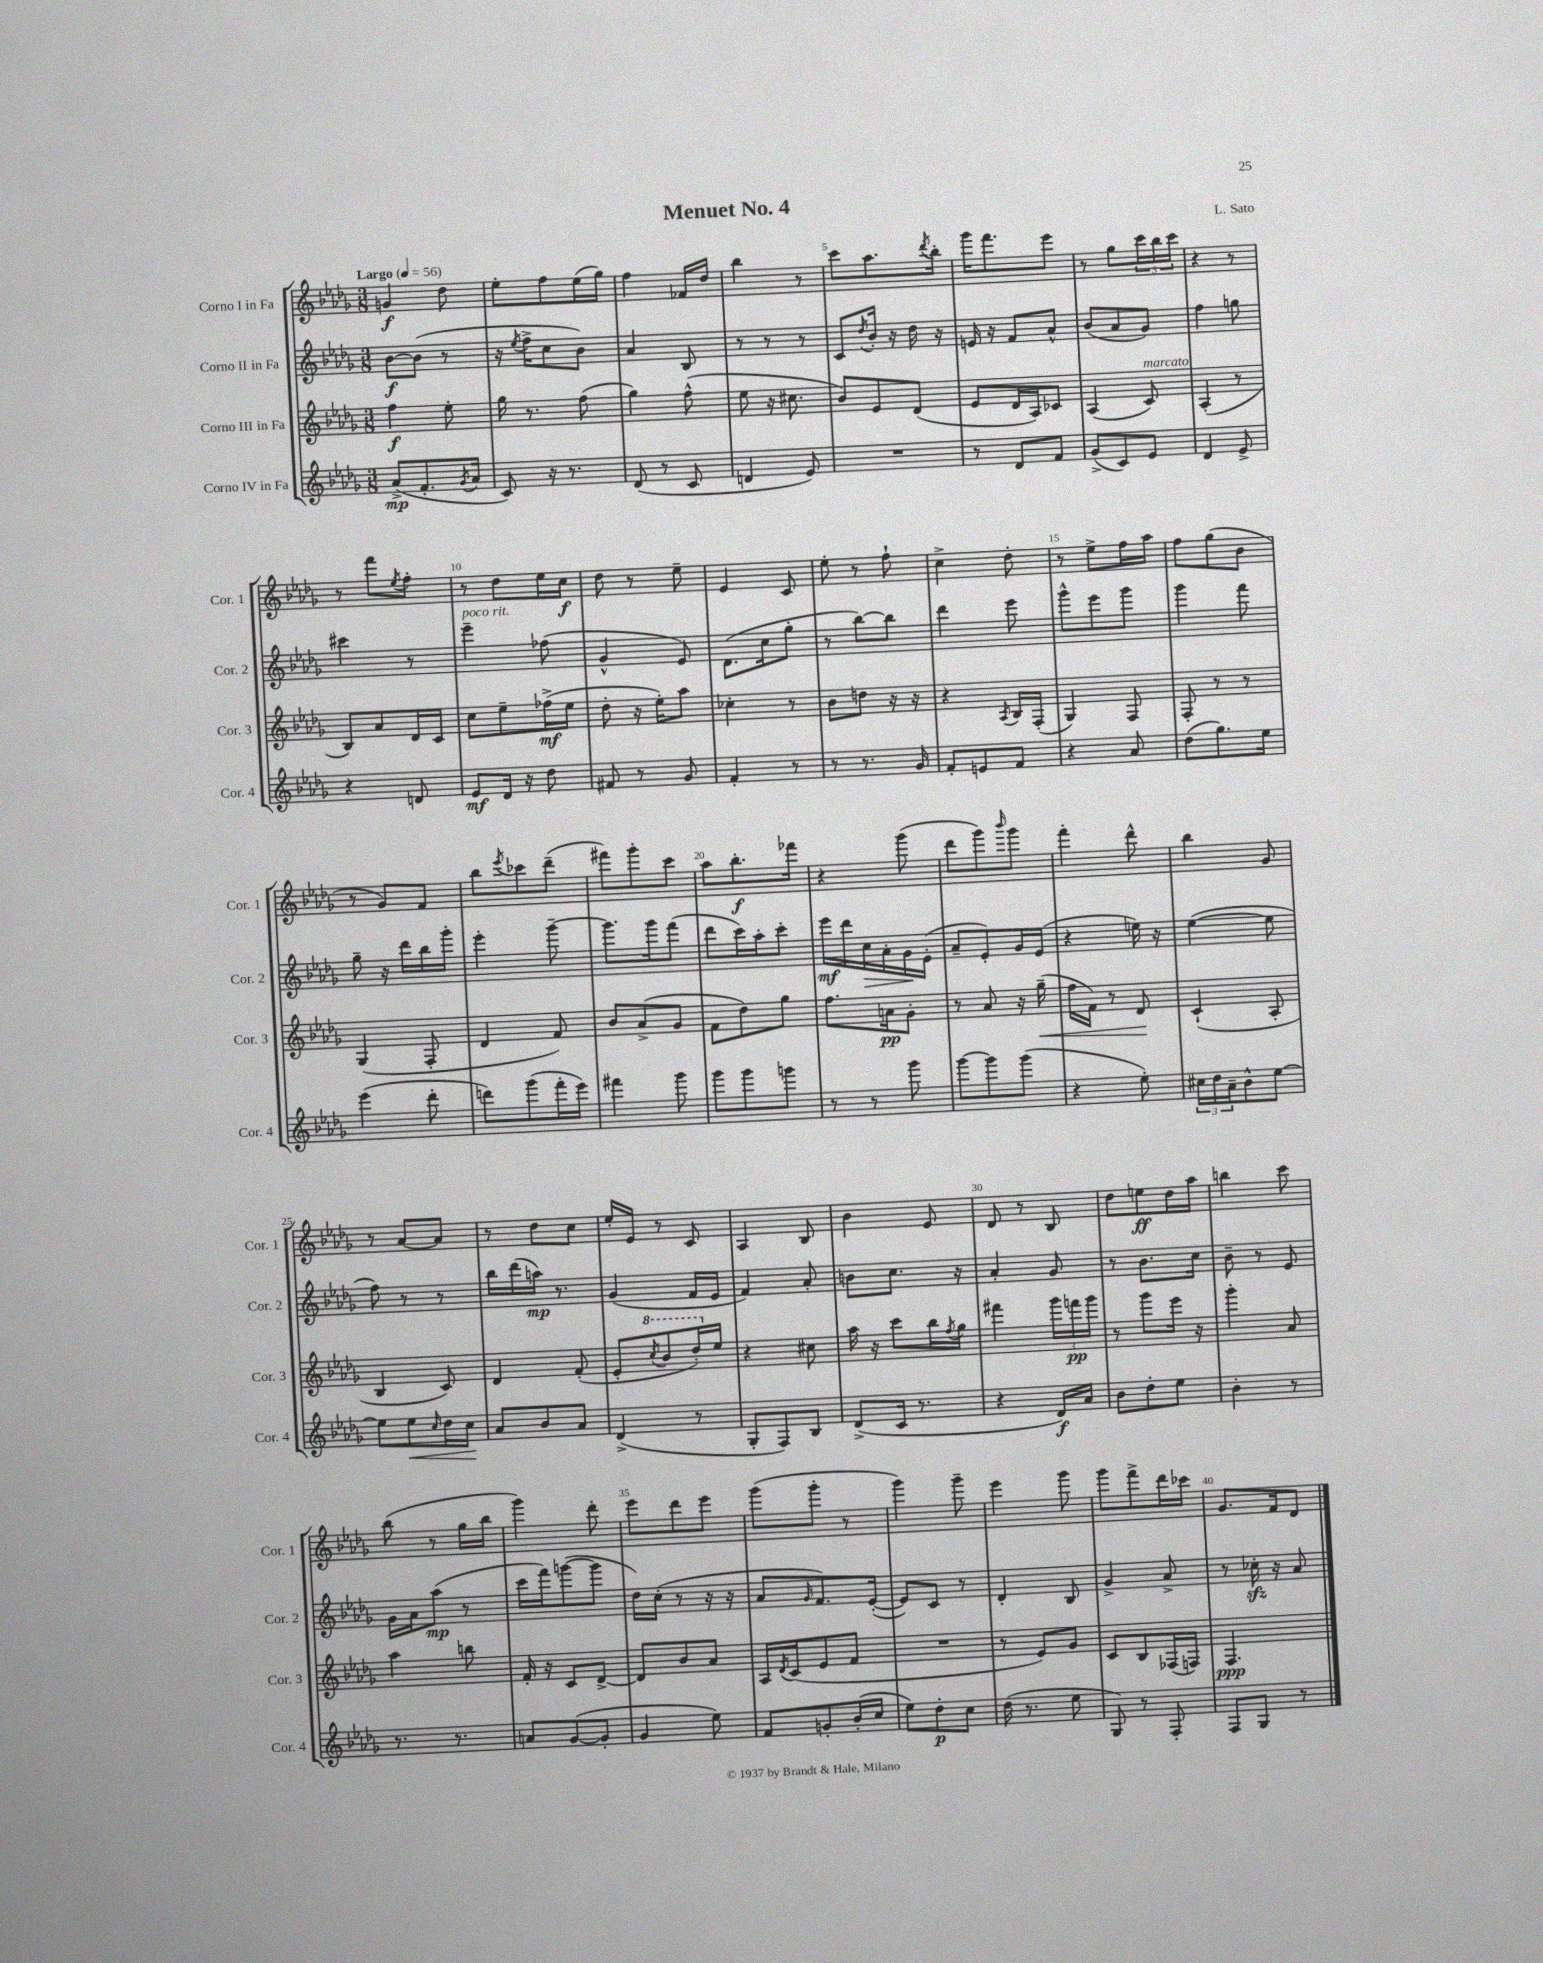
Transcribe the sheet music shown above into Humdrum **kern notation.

**kern	**kern	**kern	**kern
*staff4	*staff3	*staff2	*staff1
*clefG2	*clefG2	*clefG2	*clefG2
*k[b-e-a-d-g-]	*k[b-e-a-d-g-]	*k[b-e-a-d-g-]	*k[b-e-a-d-g-]
*M3/8	*M3/8	*M3/8	*M3/8
*MM56	*MM56	*MM56	*MM56
(8a-^	4ff	[8b-	4g
8.f'	.	(8b-]	.
.	8ee-'	8r	8dd-
8qg-	.	.	.
16a-	.	.	.
=	=	=	=
8c)	16gg-	16r	8ee-'
.	.	8qee-	.
.	8.r	16ff^	.
16r	.	8cc	8ff
8.r	.	.	.
.	(8ff	8b-)	(16ee-
.	.	.	16gg-)
=	=	=	=
(8d-	4gg-)	4a-	4ff
8r	.	.	.
8c	(8ff^^	8B-	16f-
.	.	.	16dd-
=	=	=	=
4d	8ee-	8r	4bb-
.	16r	8r	.
.	8.cc#	.	.
8e-)	.	8r	8r
=	=	=	=
4.r	8b-)	8c	8ccc
.	.	8qdd-	.
.	8e-	16b-'	8.aa-
.	.	16r	.
.	(8d-	16dd-	.
.	.	.	8qddd-
.	.	16r	16bb-'
=	=	=	=
8r	8e-	16e	16ggg-
.	.	16r	8.fff
8d-	16d-	8f	.
.	16A-)	.	.
8f	8c-	8a-^^	8eee-
=	=	=	=
(8g-^	(4A-	(8b-	8r
8c)	.	8a-	8gg-
8e-	8c)	8g-)	24ccc
.	.	.	24bb-
.	.	.	24ccc
=	=	=	=
4d-	(4A-'	4ff	4r
8e-^	8r	8gg	8r
=	=	=	=
4r	8B-)	4ccc#	8r
.	8a-	.	8fff
.	.	.	8qee-
8d	16d-	8r	8ff'
.	16c	.	.
=	=	=	=
8e-	8cc	4eee-~	8r
16d-	8ee-~	.	8dd-
16r	.	.	.
8dd-	(16ff-^	(8ff-	16ee-
.	16ee-	.	16cc
=	=	=	=
8f#	8dd-'	4g-^^	8dd-
8r	16r	.	8r
.	16ee-')	.	.
8g-	8aa-	8e-)	8ee-~
=	=	=	=
4f'	4cc-'	(8.d-	4e-
.	.	16cc	.
8r	8r	8gg-'	8c
=	=	=	=
8r	8b-	8r	8ee-'
8.r	8dd	[8bb-)	8r
.	16r	8bb-]	8ff`
16g-	16r	.	.
=	=	=	=
8f'	4r	4ddd-	4cc^
8e	.	.	.
.	8qA-	.	.
8f	16B-	8eee-	8dd-'
.	(16F'	.	.
=	=	=	=
4r	4G-)	8ggg-^^	8r
.	.	8eee-	8ee-^
8a-	8F	8ggg-	16ff
.	.	.	16aa-
=	=	=	=
(8dd-	8F'	4ggg-	8ff
8.gg-)	8r	.	(8gg-
.	8r	8fff	8b-
16ee-	.	.	.
=	=	=	=
(4eee-	(4G-	8gg-~	8r
.	.	16r	8g-)
.	.	16ddd-	.
8ddd-'	8F'	16bb-	8f
.	.	16ggg-'	.
=	=	=	=
8ddd)	4d-	4eee-'	8bb-
.	.	.	8qeee-
(8ggg-	.	.	8ccc-
16fff'	8f)	[8ggg-~	(8ddd-~
16eee-)	.	.	.
=	=	=	=
4fff#	8b-	8.ggg-]	8fff#)
.	(8a-^	.	8ggg-'
.	.	16ggg-	.
8ggg-	8g-	(8fff	8ccc
=	=	=	=
8ggg-	8f	8ddd-	8aa-
8ggg-	8dd-)	16ccc)	8.bb-'
.	.	16aa-'	.
8ggg	8gg-	8ccc'	.
.	.	.	16fff-
=	=	=	=
8r	8.ff	16eee-	4r
.	.	16ddd-	.
8r	.	16cc	.
.	16a	16a-'	.
8ggg-	8g-'	16g-	(8ggg-
.	.	(16e-'	.
=	=	=	=
[8ggg-	8r	8a-~	8ddd-
8ggg-]	8a-	8e-')	8ggg-)
.	.	.	16qqbbb-
(8ggg-	16r	16g-	8ggg-
.	(16gg-~	(16e-	.
=	=	=	=
4r	16ff	4r	4fff'
.	16f)	.	.
.	8r	.	.
8ee-')	8d-	16ee)	8ddd-^^
.	.	16r	.
=	=	=	=
24cc#	(4c`	([4ee-	4bb-
24dd-	.	.	.
24a-~	.	.	.
8b-^^	.	.	.
[8ee-	8A-'	8ee-]	8g-
=	=	=	=
8ee-]	4B-	8ff)	8r
8ee-	.	8r	[8a-
16qqcc	.	.	.
16dd-	8c)	8r	8a-]
16cc	.	.	.
=	=	=	=
8a-	4d-	16bb-	8r
.	.	(16ddd-	.
8b-	.	16aa)	8dd-
.	.	8.r	.
8a-	(8f'	.	8cc
=	=	=	=
(4d-^	8e-'	(4g-	16ee-'
.	.	.	16e-
.	8qccc	.	.
.	8bb-	.	8r
8r	16ddd-')	16f	8c
.	16ee-	16e-	.
=	=	=	=
8G-'	4r	4f)	4A-
8F)	.	.	.
8B-	8cc#	8a-'	8B-
=	=	=	=
(8d-^	16aa-	8b	4b-
.	16r	.	.
16c	8ccc	8.cc	.
8.r	.	.	.
.	16bb-	.	8e-
.	8qff	.	.
.	16gg-	16r	.
=	=	=	=
4r	4fff#	4a-'	8d-
.	.	.	8r
16d-)	24ggg-	8g-	8B-
.	24fff	.	.
16a-	.	.	.
.	24ggg-	.	.
=	=	=	=
8b-	8r	8r	8dd-
8dd-'	8ggg-	8.b-	8ee
8ee-	16eee-	.	16dd-
.	16r	16cc	16aa-
=	=	=	=
4b-'	4ggg-'	8b-~	4bb
.	.	8r	.
8r	8a-	8e-	8ccc
=	=	=	=
8.r	4aa-	16g-	(8bb-
.	.	16a-	.
.	.	(8aa-	8r
8.r	.	.	.
.	8bb	8r	16gg-
.	.	.	16bb-
=	=	=	=
8a	16f'	16ccc	4ggg-)
.	16r	16fff)	.
([8g-	8c	([8ggg	.
8g-']	[8d-^	8ggg]	8ddd-'
=	=	=	=
4g-	8d-]	16dd-)	8eee-
.	.	(16cc'	.
.	8b-	8r	8ddd-
8ee-)	8a-	16r	8eee-
.	.	16r	.
=	=	=	=
8f	16A-	8a-	(8ggg-
.	8qd-	.	.
.	(16c	.	.
.	.	16qqg-	.
8g'	8e-	8.f)	8ggg-'
(16b-'	8f	.	8r
16cc	.	([16e-'	.
=	=	=	=
8ee-)	4.r	8e-])	4ggg-)
8dd-'	.	8c	.
8cc	.	8r	8ggg-~
=	=	=	=
(16dd-	8r	4d-'	4eee-
8.r	.	.	.
.	8e-)	.	.
8ee-	8g-	8B-	8ggg-
=	=	=	=
8G-)	8c	4g-^	8ggg-
8r	8B-	.	8fff^
8F'	(16F-	8a-^	16ddd-
.	16F)	.	16ccc-
=	=	=	=
8F	4.F	8r	8.g-
8G-	.	16cc-'	.
.	.	16r	16f
8r	.	8a-	8d-
==	==	==	==
*-	*-	*-	*-
